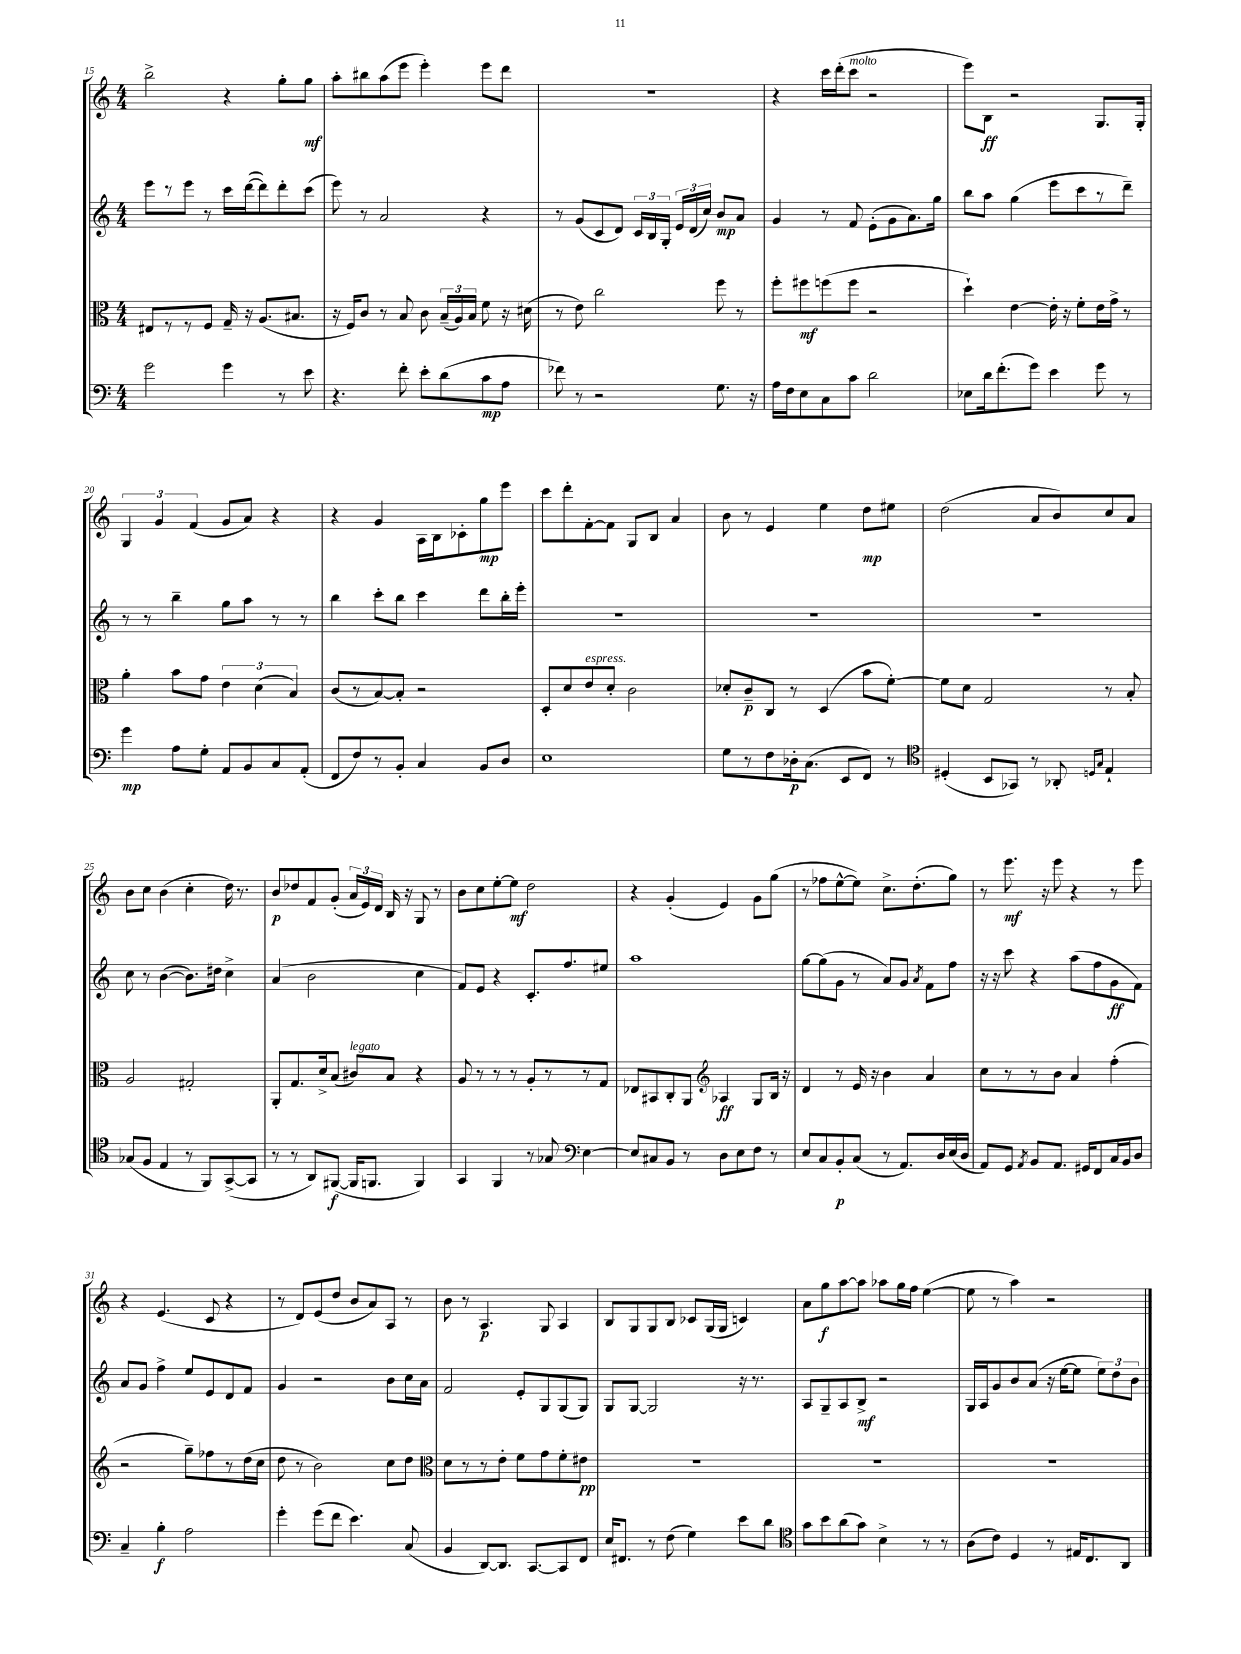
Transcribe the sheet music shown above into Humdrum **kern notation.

**kern	**kern	**kern	**kern
*staff4	*staff3	*staff2	*staff1
*clefF4	*clefC3	*clefG2	*clefG2
*k[]	*k[]	*k[]	*k[]
*M4/4	*M4/4	*M4/4	*M4/4
2g	8E#	8eee	2bb^
.	8r	8r	.
.	8r	8eee	.
.	8F	8r	.
4g	16G~	16ccc	4r
.	16r	([16ddd	.
.	(8.A	8ddd])	.
8r	.	8ddd'	8gg'
.	8.B#	.	.
8e	.	(8ccc	8gg
=	=	=	=
4.r	16r	8eee)	8aa'
.	16F)	.	.
.	8c	8r	8bb#
.	8r	2a	(8aa
8f'	8B	.	8eee
8e'	8c	.	4eee')
(8d	(24B~	.	.
.	24A)	.	.
.	24B	.	.
8c	8f	4r	8eee
8A	16r	.	8ddd
.	(16d#	.	.
=	=	=	=
8f-)	8r	8r	1r
8r	8e)	(8g	.
2r	2cc	8c	.
.	.	8d)	.
.	.	24c	.
.	.	24B	.
.	.	24G'	.
.	.	24e	.
.	.	(24d	.
.	.	24cc)	.
8.G	8ff	8b	.
.	8r	8a	.
16r	.	.	.
=	=	=	=
16A	8ff'	4g	4r
16F	.	.	.
8E	8ff#	.	.
8C	(8ff	8r	16ccc
.	.	.	(16ddd'
8c	8ff	8f	8ccc
2d	2r	(8e'	2r
.	.	8g	.
.	.	8.a)	.
.	.	16gg	.
=	=	=	=
8E-	4dd`)	8bb	8eee)
16d	.	8aa	8B
(8.f'	.	.	.
.	[4e	(4gg	2r
8g)	.	.	.
4e	16e']	8eee	.
.	16r	.	.
.	8f'	8ccc	.
8g	16e	8r	8.G
.	16g^	.	.
8r	8r	8ddd~)	.
.	.	.	16G'
=	=	=	=
4g	4a'	8r	6G
.	.	8r	.
.	.	.	6g
8A	8b	4bb~	.
.	.	.	(6f
8G'	8g	.	.
8AA	6e	8gg	8g
8BB	.	8aa	8a)
.	(6d	.	.
8C	.	8r	4r
.	6B)	.	.
(8AA'	.	8r	.
=	=	=	=
8FF	(8c	4bb	4r
8F)	8r	.	.
8r	[8B)	8ccc'	4g
8BB'	8B']	8bb	.
4C	2r	4ccc	16A
.	.	.	16B
.	.	.	8c-'
8BB	.	8ddd	8gg
8D	.	16bb'	8eee
.	.	16eee'	.
=	=	=	=
1E	8D'	1r	8ccc
.	8d	.	8ddd'
.	8e	.	[8f'
.	8d'	.	8f]
.	2c	.	8G
.	.	.	8B
.	.	.	4a
=	=	=	=
8G	8d-'	1r	8b
8r	8c~	.	8r
8F	8C	.	4e
16D-'	8r	.	.
(8.C	.	.	.
.	(4D	.	4ee
8EE	.	.	.
8FF)	8b	.	8dd
8r	[8f')	.	8ee#
=	=	=	=
*clefC4	*	*	*
(4D#'	8f]	1r	(2dd
.	8d	.	.
8BB	2G	.	.
8GG-)	.	.	.
8r	.	.	8a
8AA-'	.	.	8b)
16qqD	.	.	.
16qqG	.	.	.
4E`	8r	.	8cc
.	8B'	.	8a
=	=	=	=
(8G-	2A	8cc	8b
8F	.	8r	8cc
4E	.	([4b	(4b
8r	2G#'	8.b])	4cc'
8FF)	.	.	.
.	.	16dd#	.
([8GG^	.	4cc^	16dd)
.	.	.	8.r
8GG]	.	.	.
=	=	=	=
8r	8AA'	(4a	8b
8r	8.G	.	8dd-
8AA)	.	2b	8f
.	16d^	.	.
([8FF#	(8B	.	(8g'
16FF#]	8c#)	.	24a
.	.	.	24e)
8.FF	.	.	.
.	.	.	24d
.	8B	.	16B
.	.	.	16r
4FF)	4r	4cc	8G
.	.	.	8r
=	=	=	=
4GG	8A	8f)	8b
.	8r	8e	8cc
4FF	8r	4r	[8ee'
.	8r	.	8ee]
8r	8A'	8.c'	2dd
8G-	8r	.	.
.	.	8.ff	.
*clefF4	*	*	*
[4E	8r	.	.
.	8G	8ee#	.
=	=	=	=
8E]	8E-	1aa	4r
8C#	8BB#	.	.
8BB	8C'	.	(4g'
8r	8AA	.	.
*	*clefG2	*	*
8D	4A-	.	4e)
8E	.	.	.
8F	8G	.	8g
8r	16B	.	(8gg
.	16r	.	.
=	=	=	=
8E	4d	[8gg	8r
8C	.	(8gg]	8ff-
8BB'	8r	8g	[8ee^^
(8C	16e	8r	8ee])
.	16r	.	.
8r	4b	8a)	8.cc^
8.AA)	.	8g	.
.	.	.	(8.dd'
.	.	8qa	.
.	4a	8f	.
16D	.	.	.
(16E	.	8ff	8gg)
16D	.	.	.
=	=	=	=
8AA)	8cc	16r	8r
.	.	16r	.
8GG	8r	8ccc	8.eee
8qAA	.	.	.
8BB	8r	4r	.
.	.	.	16r
8.AA	8b	.	8eee
.	4a	(8aa	4r
16GG#	.	.	.
8FF	.	8ff	.
16C	(4ff'	8g	8r
16BB	.	.	.
8D	.	8f)	8eee
=	=	=	=
4C~	2r	8a	4r
.	.	8g	.
4B'	.	4ff^	(4.e
2A	8gg~)	8ee	.
.	8ff-	8e	8c
.	8r	8d	4r
.	(16dd	8f	.
.	16cc	.	.
=	=	=	=
4g'	8dd	4g	8r
.	8r	.	8d)
(8g	2b)	2r	(8e
8f	.	.	8dd
4.e)	.	.	8b
.	.	.	8a)
.	8cc	8b	8A
(8C	8dd	16cc	8r
.	.	16a	.
=	=	=	=
*	*clefC3	*	*
4BB	8d	2f	8b
.	8r	.	8r
[8DD)	8r	.	4.A
8.DD]	8e'	.	.
.	8f	8e'	.
[8.CC	.	.	.
.	8g	8G	8G
8CC]	8f'	(8G	4A
8FF	8e#	8G)	.
=	=	=	=
16E	1r	8G	8B
8.FF#	.	.	.
.	.	[8G	8G
8r	.	2G]	8G
(8F	.	.	8B
4G)	.	.	8c-
.	.	.	(16G
.	.	.	16G
8e	.	16r	4c)
.	.	8.r	.
8d	.	.	.
=	=	=	=
*clefC4	*	*	*
8g	1r	8A	8a
8b	.	8G~	8gg
(8a	.	8A	[8aa
8g)	.	8B^	8aa]
4B^	.	2r	8aa-
.	.	.	16gg
.	.	.	16ff
8r	.	.	([4ee
8r	.	.	.
=	=	=	=
(8A	1r	16G	8ee]
.	.	16A	.
8c)	.	8g	8r
4D	.	8b	4aa)
.	.	(8a	.
8r	.	16r	2r
.	.	[16ee	.
16E#	.	8ee]	.
8.C	.	.	.
.	.	12ee)	.
.	.	12dd	.
8AA	.	.	.
.	.	12b	.
==	==	==	==
*-	*-	*-	*-
